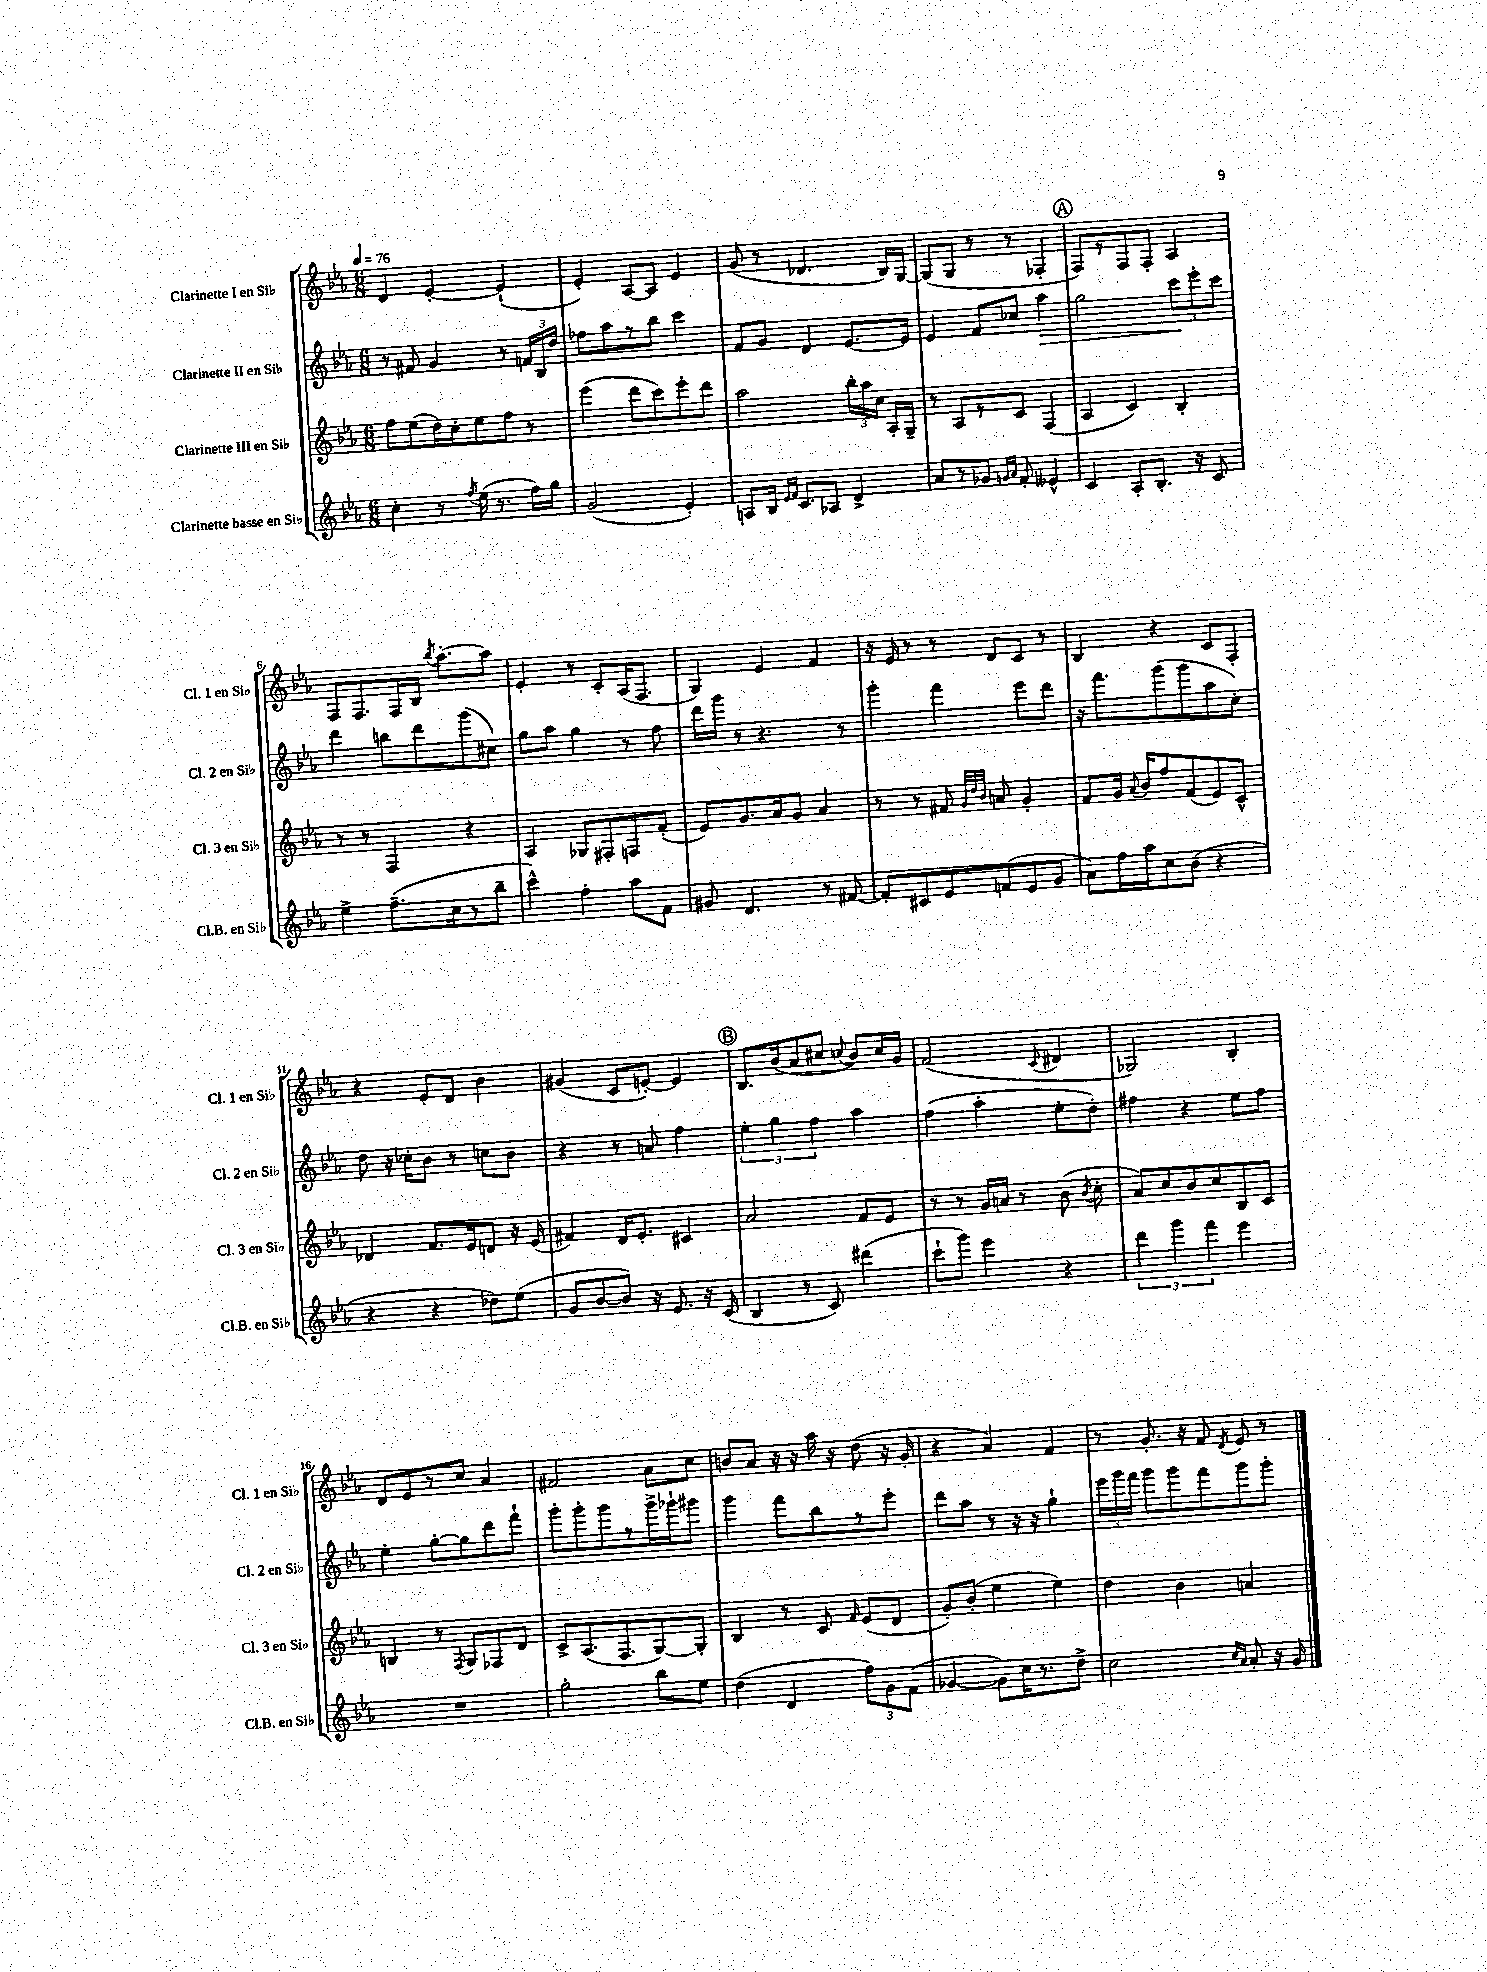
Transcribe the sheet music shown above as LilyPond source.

<<
\new StaffGroup <<
\new Staff = "s0" \with { instrumentName = "Clarinette I en Sib" shortInstrumentName = "Cl. 1 en Sib" } {
    \clef treble \key ees \major \numericTimeSignature \time 6/8 \tempo 4 = 76
    \autoBeamOff d'4 ees'4~-. ees'4-!( |
    ees'4-.) aes8[~ aes8] ees'4 |
    g'8( r8 des'4. bes16[) g16]~ |
    g8[( g8] r8 r8 fes4-. |
    \mark \markup { \circle "A" } f8[) r8 f8 f8]-. aes4 |
    f8[ f8. f16 bes16] \acciaccatura { bes''8 } aes''8.[~-. aes''8] |
    ees'4-. r8 c'8[-. aes16( f8.] |
    g4) ees'4 f'4 |
    r16 ees'16 r8 r8 d'8[ c'8] r8 |
    bes4 r4 c'8[ f8]-. |
    r4 ees'8[-. d'8] bes'4 |
    gis'4( c'8[ e'8]~-.) e'4 |
    \mark \markup { \circle "B" } bes8.[ bes'16( aes'8 cis''8] \appoggiatura { c''8 } bes'8[) c''16 g'16] |
    f'2( \appoggiatura { c'8 } dis'4 |
    ges2) bes4-. |
    d'8[ ees'8 r8 c''8] aes'4 |
    fis'2 aes'8[ c''8] |
    b'8[ aes'8] r16 r16 aes''16 r16 d''8( r16 g'16-. |
    r4 aes'4) f'4 |
    r8 g'8.-. r16 f'8 \acciaccatura { d'8 } ees'8 r8 \bar "|." |
}
\new Staff = "s1" \with { instrumentName = "Clarinette II en Sib" shortInstrumentName = "Cl. 2 en Sib" } {
    \clef treble \key ees \major \numericTimeSignature \time 6/8
    \autoBeamOff r8 fis'8 g'4 r8 \tuplet 3/2 { f'16[ bes16 d''16] } |
    fes''8[ aes''8 r8 bes''8] c'''4 |
    f'8[ g'8] d'4 ees'8.[~ ees'16] |
    ees'4 f'8[ ces''8] aes''4\> |
    \mark \markup { \circle "A" } g''2 \tuplet 3/2 { c'''8[\! ees'''8-. c'''8] } |
    d'''4 b''8[ d'''8 g'''8( cis''8]) |
    g''8[ aes''8] g''4 r8 f''8 |
    d'''16[ g'''16] r8 r4. r8 |
    g'''4-. f'''4 ees'''8[ d'''8] |
    r16 f'''8.[ g'''8( g'''8 aes''8 c''8]-.) |
    d''8 r16 ces''16[-. bes'8] r8 c''8[ bes'8] |
    r4 r8 a'8 f''4 |
    \mark \markup { \circle "B" } \tuplet 3/2 { ees''4-. g''4 f''4 } aes''4 |
    f''4( aes''4-. ees''8[-. d''8]-.) |
    fis''4 r4 ees''8[ fis''8] |
    ees''4-. g''8[~-. g''8 d'''8 f'''8]-! |
    g'''8[-. g'''8-. g'''8 r8 g'''16-> ges'''16-! gis'''8] |
    g'''4 f'''8[ bes''8 r8 ees'''8]-. |
    d'''8[ aes''8] r8 r16 r16 g''4-! |
    \tuplet 3/2 { ees'''16[ g'''16 f'''16] } g'''8[ g'''8 f'''8 g'''8 g'''8]-. \bar "|." |
}
\new Staff = "s2" \with { instrumentName = "Clarinette III en Sib" shortInstrumentName = "Cl. 3 en Sib" } {
    \clef treble \key ees \major \numericTimeSignature \time 6/8
    \autoBeamOff f''8[ ees''8( d''16) c''16-. ees''8 f''8] r8 |
    ees'''4( d'''8[ c'''8) ees'''8-. d'''8] |
    aes''2 \tuplet 3/2 { bes''16[-. aes''16 c''16] } aes16[-. g16]-- |
    r8 aes8[ r8 c'8] f4( |
    \mark \markup { \circle "A" } aes4 c'4) bes4-. |
    r8 r8 f4 r4 |
    aes4 ges8[ fis8-. f8 f'8]-.( |
    ees'8[) g'8. aes'16 g'8] aes'4 |
    r8 r8 fis'8 \grace { g'32[ d''32 bes'32] } a'8 g'4-. |
    f'8[ g'16] \appoggiatura { aes'8 } bes'16[ f''8 f'8( ees'8) c'8]-^ |
    des'4 f'8.[ ees'16 d'8] r16 ees'16( |
    fis'4) d'16[ ees'8.]-. cis'4 |
    \mark \markup { \circle "B" } aes'2 f'8[ ees'8] |
    r8 r8 g'16[ a'16] r8 bes'8( \acciaccatura { bes'8 } c''8-. |
    aes'8[) c''8 bes'8 c''8 bes8 c'8] |
    b4 r8 \acciaccatura { f8 } g8[ fes8 d'8] |
    c'8[-> aes8.( f8. g8~) g8]-. |
    bes4 r8 c'8 \grace { f'16 } ees'8[( d'8] |
    g'8[-.) bes'8]-.( ees''4 ees''4) |
    d''4 bes'4 a'4 \bar "|." |
}
\new Staff = "s3" \with { instrumentName = "Clarinette basse en Sib" shortInstrumentName = "Cl.B. en Sib" } {
    \clef treble \key ees \major \numericTimeSignature \time 6/8
    \autoBeamOff c''4-. r8 \acciaccatura { f''8 } ees''16( r8. f''16[) g''16] |
    g'2( ees'4-.) |
    a8[ bes16] \grace { ees'16[ f'16] } c'8.[ aes8] d'4-> |
    aes'8[ r8 ges'8] \grace { g'16[ aes'16] } f'8-. eeses'4-^ |
    \mark \markup { \circle "A" } c'4 aes8[-. bes8.]-. r16 c'8 |
    ees''4-> f''8.[--( c''16 r8 bes''8]-- |
    c'''4-^) f''4-. aes''8[ f'8] |
    gis'8 d'4. r8 fis'8~ |
    fis'8[-. cis'8 ees'8 f'8( ees'8 g'8] |
    aes'8[) f''16 aes''16 c''8 bes'8]( r4 |
    r4 r4 des''8[) ees''8]( |
    g'8[ bes'8~ bes'8]) r16 ees'8. r16 c'16( |
    \mark \markup { \circle "B" } bes4 r8 c'8) dis'''4( |
    c'''8[-! g'''8]) ees'''4 r4 |
    \tuplet 3/2 { d'''4 g'''4 f'''4 } ees'''4 |
    R2. |
    g''2-. bes''8[ ees''8] |
    d''4( d'4 \tuplet 3/2 { f''8[) g'8 f'8]( } |
    ges'4~ ges'8[) c''16 r8. d''8]-> |
    c''2 \grace { c''16[ aes'16] } aes'8-. r16 g'16 \bar "|." |
}
>>
>>
